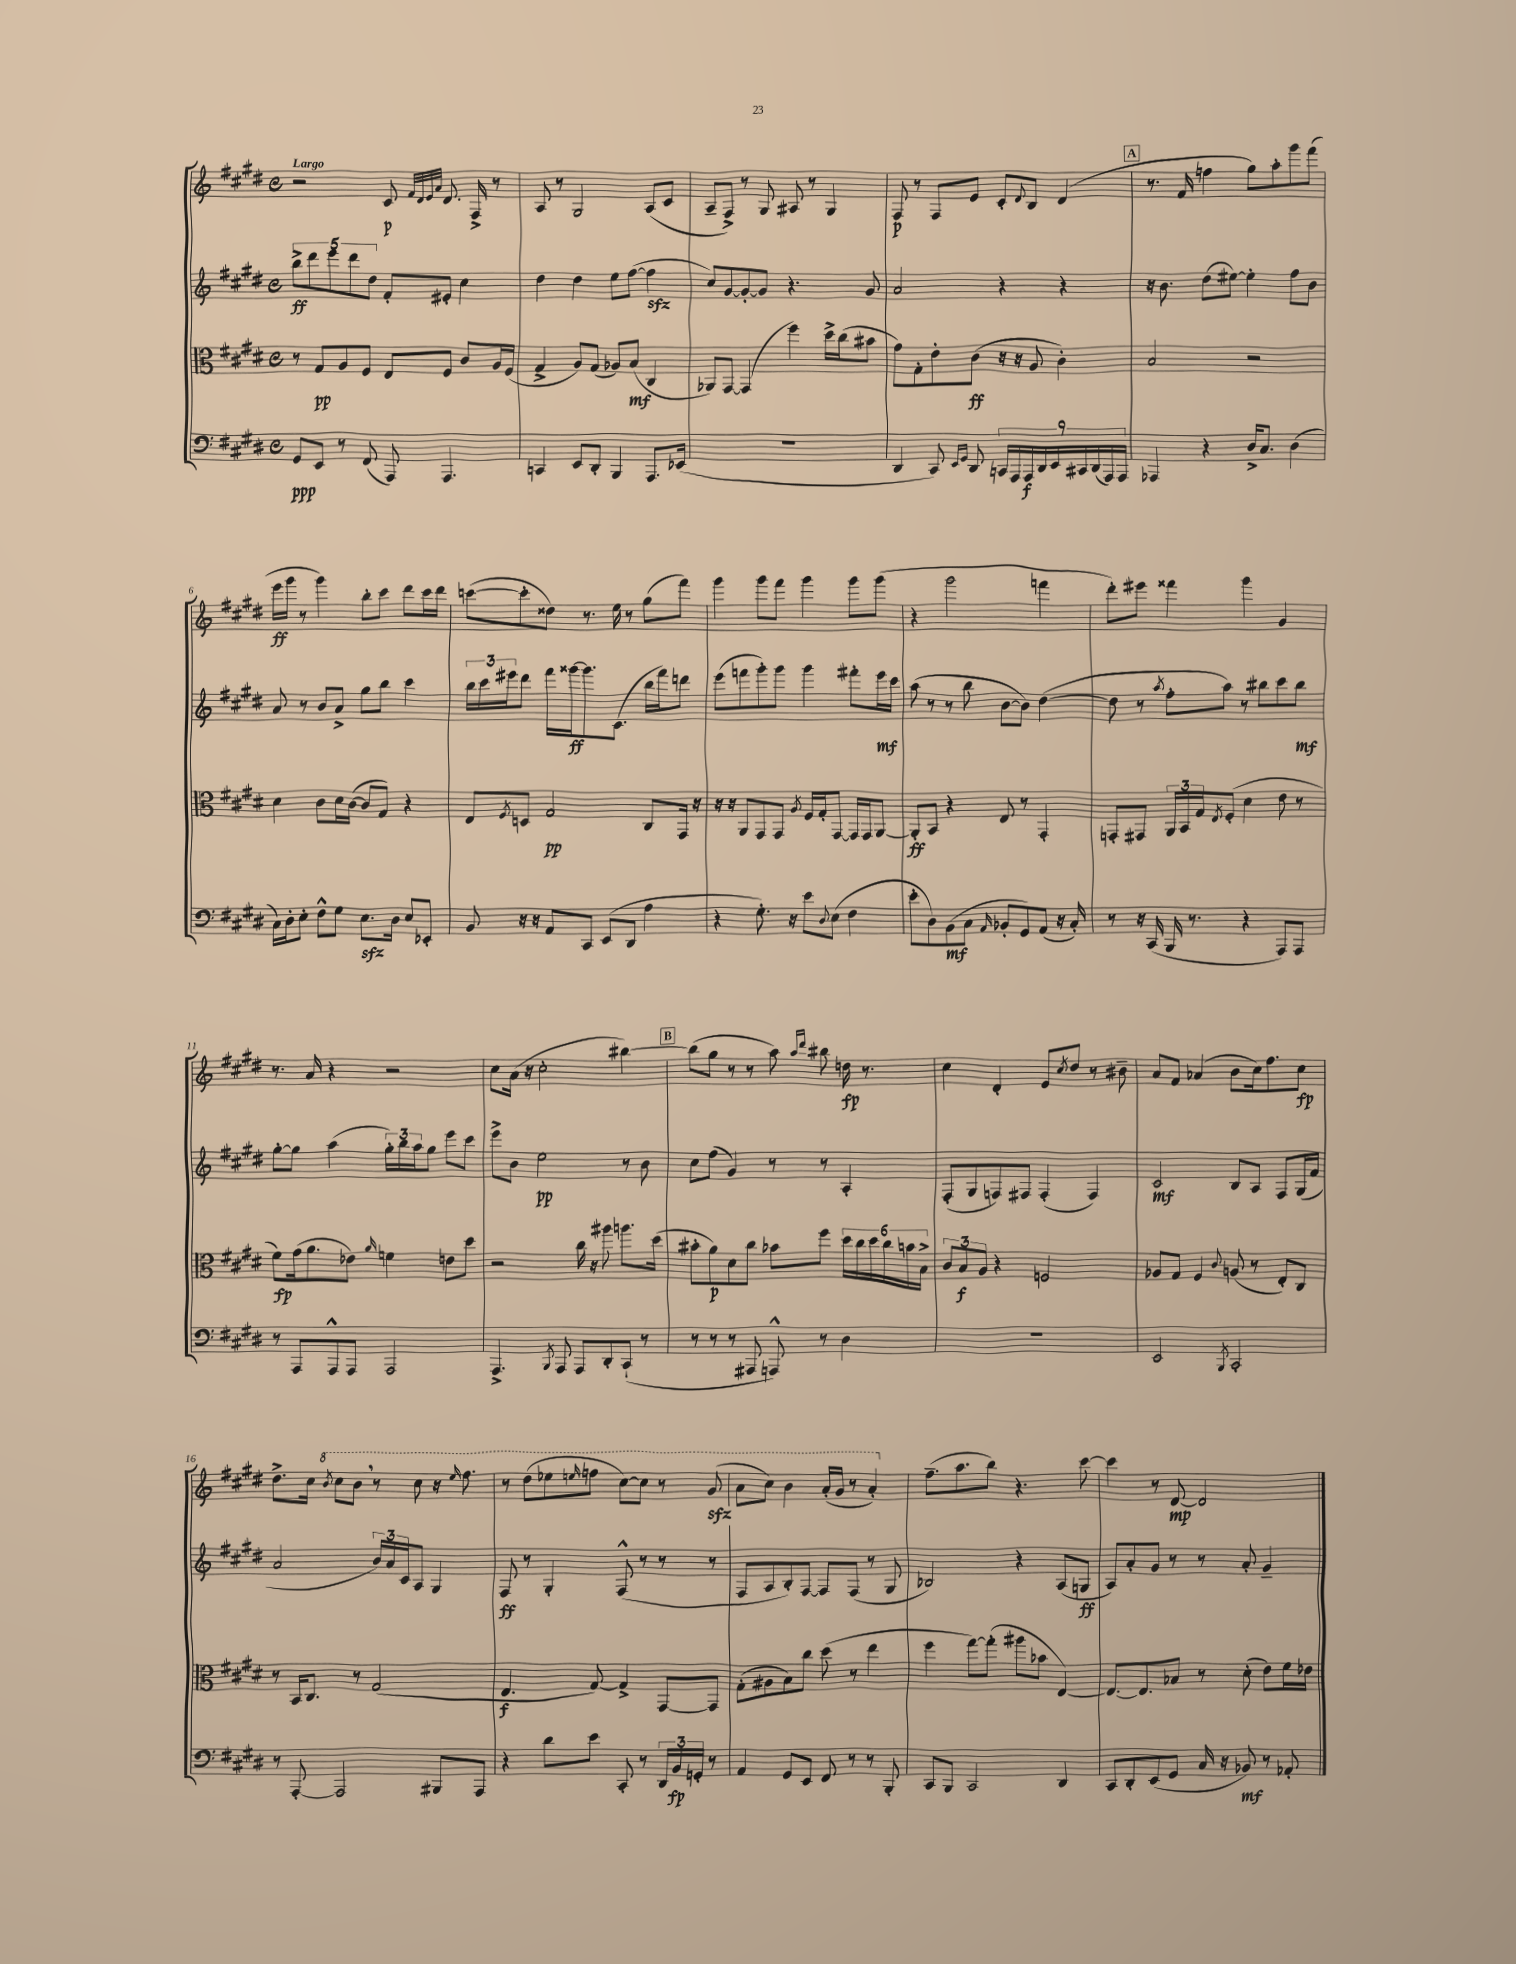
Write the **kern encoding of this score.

**kern	**kern	**kern	**kern
*staff4	*staff3	*staff2	*staff1
*clefF4	*clefC3	*clefG2	*clefG2
*k[f#c#g#d#]	*k[f#c#g#d#]	*k[f#c#g#d#]	*k[f#c#g#d#]
*M4/4	*M4/4	*M4/4	*M4/4
*met(c)	*met(c)	*met(c)	*met(c)
8GG#	8r	10bb^	2r
.	.	10ddd#	.
8EE	8G#	.	.
.	.	10eee	.
8r	8A	.	.
.	.	10ddd#	.
(8FF#	8F#	.	.
.	.	10dd#	.
8AAA)	8E	8f#'	8c#
.	.	.	32qqf#
.	.	.	32qqd#
.	.	.	32qqe
.	.	.	32qqa
4.AAA	8F#	8e#'	8.d#
.	8c#	4cc#	.
.	.	.	16F#^
.	16A	.	8r
.	(16F#	.	.
=	=	=	=
4CC	4G#^	4dd#	8A
.	.	.	8r
8EE	8A)	4dd#	2G#
8DD#'	(8G#	.	.
4BBB	8A-)	8ee	.
.	(8B	([8ff#	.
8.AAA	4C#	4ff#]	(8A
.	.	.	8c#
(16EE-	.	.	.
=	=	=	=
1r	8AA-)	8cc#)	8A~
.	[8GG#	[8g#	8F#^)
.	(4GG#]	8g#'_	8r
.	.	8g#]	8G#
.	4ff#)	4.r	8A#
.	.	.	8r
.	16dd#^	.	4G#
.	(16cc#	.	.
.	8b#	8g#	.
=	=	=	=
4DD#	8g#)	2a	8F#
.	8G#'	.	8r
8CC#)	8e'	.	8F#
16qqEE	.	.	.
16qqGG#	.	.	.
8DD#	(8c#	.	8e
18CC	16r	4r	8c#'
18AAA	.	.	.
.	16r	.	.
18AAA	.	.	.
.	.	.	8qqd#
.	8A	.	8B
18DD#	.	.	.
18EE	.	.	.
.	4c#')	4r	(4d#
18CC#	.	.	.
(18DD#	.	.	.
18AAA)	.	.	.
18AAA	.	.	.
=	=	=	=
4AAA-	2B	16r	8.r
.	.	8.b	.
.	.	.	16f#
4r	.	(8dd#	4ff
.	.	[8ee#)	.
16D#^	2r	4ee#']	8gg#)
8.C#	.	.	.
.	.	.	8aa'
(4D#	.	8ff#	8ggg#
.	.	8b	(8fff#
=	=	=	=
16C#)	4d#	8a	16eee
16D#'	.	.	16ggg#
8E'	.	8r	8r
8F#^^	8c#	8b	4ggg#)
8G#	16d#	8a^	.
.	([16c#	.	.
8.E	8c#]	8gg#	8bb'
.	8G#)	8bb	8ccc#
16D#	.	.	.
8E	4r	4ccc#	8ddd#
8EE-'	.	.	16ccc#
.	.	.	16ddd#
=	=	=	=
8BB	8E	24bb	([8ccc
.	.	24ccc#	.
.	.	24eee#	.
.	8qF#	.	.
16r	8D	8ddd#	8ccc']
16r	.	.	.
8AA	2G#	16fff#	8dd##)
.	.	[16ggg##	.
8CC#	.	8.ggg##]	8.r
(8EE	.	.	.
.	.	(8.c#	16ee
8DD#	.	.	8r
4A	8C#	16bb	(8gg#
.	.	16fff#)	.
.	16GG#	8ddd	8fff#)
.	16r	.	.
=	=	=	=
4r	16r	(8eee	4ggg#
.	16r	.	.
.	8AA	8fff	.
8.G#')	8GG#	8ggg#')	8ggg#
.	8GG#	8ggg#	8fff#
16r	.	.	.
.	8qA	.	.
8e	16F#	4ggg#	4ggg#
.	16G#'	.	.
8qqD#	.	.	.
(8E	[8GG#	.	.
4F#	16GG#]	8fff#'	8ggg#
.	16GG#	.	.
.	[8AA	16eee	(8ggg#
.	.	16ccc#	.
=	=	=	=
8e'	8AA']	(8aa	4r
8D#)	8BB	8r	.
(8BB	4r	8r	2ggg#
8C#	.	8bb	.
16qqAA	.	.	.
8BB-'	8E	[8b	.
8GG#)	8r	8b])	.
(8AA	4GG#'	([4dd#	4fff
16r	.	.	.
16C#')	.	.	.
=	=	=	=
8r	8GG'	8dd#]	8ddd#')
16r	8GG#	8r	8eee#
(16CC#	.	.	.
.	.	8qaa	.
16BBB	24AA	8ff#'	4fff##
.	24BB	.	.
8.r	.	.	.
.	24G#	.	.
.	8qE	.	.
.	(8F#'	8aa)	.
4r	4d#	8r	4ggg#
.	.	8bb#	.
8AAA)	8e	8ccc#	4g#
8AAA	8r	8bb#	.
=	=	=	=
8r	8f#)	[8gg#'	8.r
8AAA	(16g#	8gg#]	.
.	8.a	.	16a
8AAA^^	.	(4aa	4r
8AAA	8e-)	.	.
.	16qqa	.	.
2AAA	4f	24gg#')	2r
.	.	24bb	.
.	.	24aa	.
.	.	8gg#	.
.	8e	8eee	.
.	8dd#	8ccc#	.
=	=	=	=
4.AAA^	2r	8eee^	8cc#
.	.	8b	(16a
.	.	.	16r
.	.	2ee	2cc#'
8qBBB	.	.	.
8AAA	.	.	.
8AAA	16cc#	.	.
.	16r	.	.
8DD#'	8aa#	.	.
(8CC#`	8.aa	8r	[4bb#)
8r	.	8b	.
.	(16dd#	.	.
=	=	=	=
8r	8b#'	8cc#	(8bb#]
8r	8a)	(8ff#	8gg#
8r	8d#	4g#)	8r
8AAA#	8cc#	.	8r
8AAA^^)	8b-	8r	8aa)
.	.	.	16qqaa
.	.	.	16qqddd#
8r	8ff#	8r	8bb#
4D#	24dd#	4A'	16dd
.	24cc#	.	.
.	.	.	8.r
.	24dd#	.	.
.	24cc#	.	.
.	24b	.	.
.	24B^	.	.
=	=	=	=
1r	12c#	(8F#'	4cc#
.	12B	.	.
.	.	8G#	.
.	12A	.	.
.	4r	8F)	4d#'
.	.	8F#	.
.	2F	(4F#'	8e
.	.	.	8qcc#
.	.	.	8dd#
.	.	4F#)	8r
.	.	.	8b#~
=	=	=	=
2EE	8A-	2c#	8a
.	8G#	.	8f#
.	4F#	.	(4a-
8qBBB	8qqc#	.	.
2CC#'	(8A	8B	8b
.	8r	8A	16cc#)
.	.	.	8.ff#
.	8E')	8F#	.
.	8C#	(16G#	8cc#
.	.	16f#	.
=	=	=	=
8r	8r	2a	8.dd#^
[8AAA'	16BB	.	.
.	8.C#	.	16cc#
.	.	.	8qbb
2AAA]	.	.	8ccc#
.	8r	.	8bb
.	(2G#	24b)	8r
.	.	24a	.
.	.	24c#	.
.	.	8A	8ccc#
8BBB#	.	4G#	16r
.	.	.	16qqeee
.	.	.	8.fff#
8AAA	.	.	.
=	=	=	=
4r	4.E	8F#	8r
.	.	8r	(8ddd#
8d#	.	4G#'	8eee-
.	.	.	16qqeee
8e	[8G#)	.	8fff
8CC#'	4G#^]	(8F#^^	[8ccc#)
8r	.	8r	8ccc#]
24DD#	[8GG#	8r	8r
24BB	.	.	.
24GG'	.	.	.
8r	8GG#]	8r	(8gg#
=	=	=	=
4AA	(8G#'	8F#	8aa
.	8A#	8A	8ccc#)
8GG#	8B)	8B')	4bb
8EE	8cc#	[8F#	.
8FF#	(8dd#	8F#]	(16aa'
.	.	.	16gg#
8r	8r	(8F#	8r
8r	4ee	8r	4aa')
8BBB'	.	8G#	.
=	=	=	=
8CC#	4ff#	2B-)	(8.ff#~
8BBB	.	.	.
.	.	.	8.aa
2CC#	[8gg#)	.	.
.	(8gg#']	.	8bb)
.	8aa#	4r	4.r
.	8b-	.	.
4DD#	[4E)	(8A	.
.	.	8G	[8ccc#
=	=	=	=
8CC#	8.E_	8A)	4ccc#]
8DD#'	.	8a'	.
.	8.E]	.	.
(8EE	.	8g#	8r
8GG#	8B-	8r	[8d#
16C#	8r	8r	2d#]
16r	.	.	.
8BB-)	(8d#'	8a'	.
8r	8e)	4g#~	.
8AA-'	16f#	.	.
.	16e-	.	.
==	==	==	==
*-	*-	*-	*-
